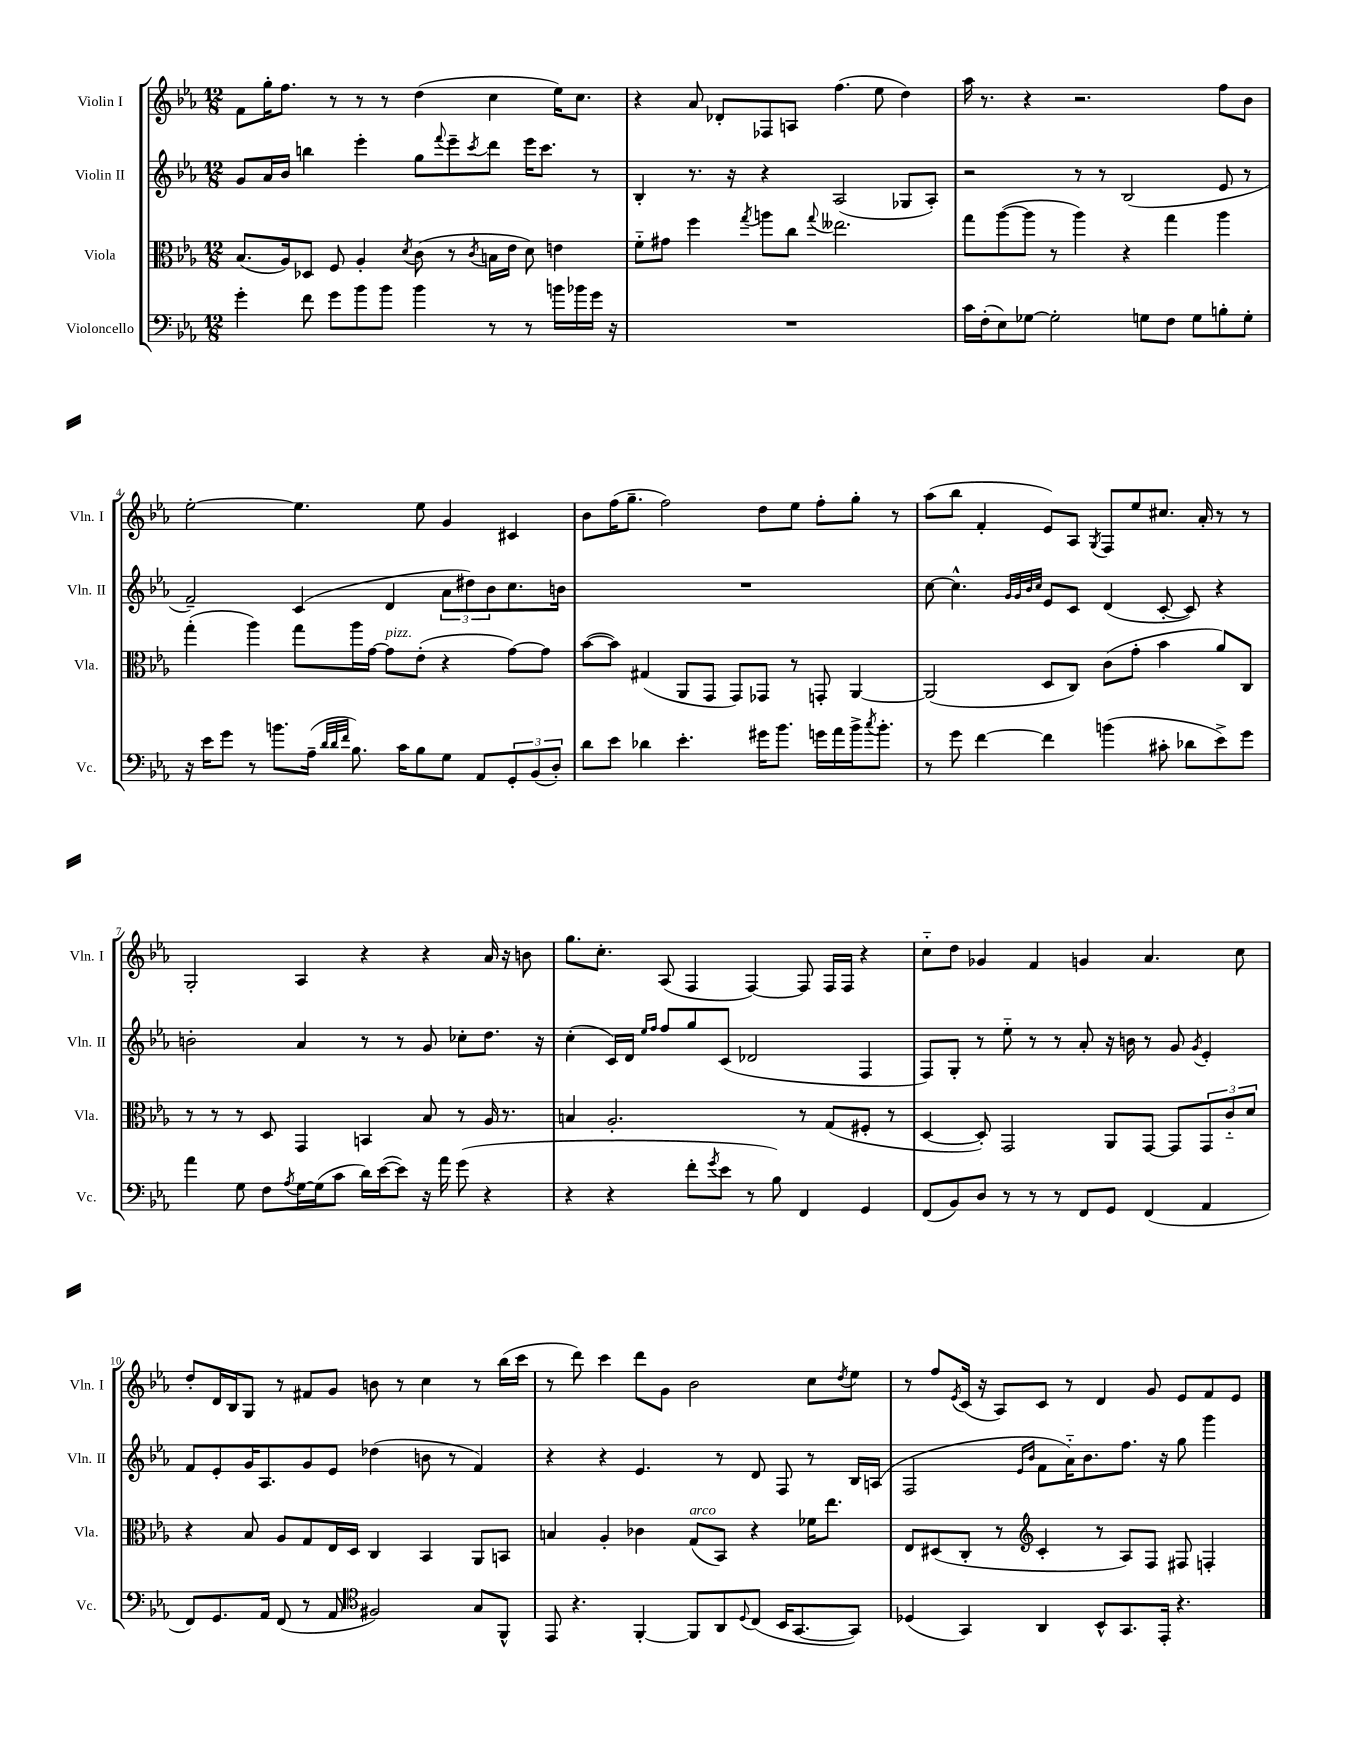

**kern	**kern	**kern	**kern
*staff4	*staff3	*staff2	*staff1
*clefF4	*clefC3	*clefG2	*clefG2
*k[b-e-a-]	*k[b-e-a-]	*k[b-e-a-]	*k[b-e-a-]
*M12/8	*M12/8	*M12/8	*M12/8
4g'	(8.B-	8g	8f
.	.	16a-	16gg'
.	16A-)	16b-	8.ff
8f	8D-	4bb	.
8g	8F	.	8r
8b-	4A-'	4eee-'	8r
8b-	.	.	8r
.	8qd	.	.
4b-	(8c	8gg	(4dd
.	.	8qqfff	.
.	8r	8eee-~	.
.	8qc	8qccc	.
8r	16B	8ddd	4cc
.	16e-	.	.
8r	8d)	16eee-	.
.	.	8.ccc	.
16b	4e	.	16ee-)
16b-	.	.	8.cc
16g	.	8r	.
16r	.	.	.
=	=	=	=
1.r	8f'~	4B-'	4r
.	8g#	.	.
.	4ff	8.r	8a-
.	.	.	8d-'
.	.	16r	.
.	8qgg	.	.
.	8aa	4r	8F-
.	8cc	.	8A
.	8qqgg	.	.
.	2.ee--	(2A-	(4.ff
.	.	.	8ee-
.	.	8G-	4dd)
.	.	8A-')	.
=	=	=	=
16c	8gg	2r	16aa-
(16F'	.	.	8.r
8E-)	([8aa-	.	.
[8G-	8aa-]	.	4r
2G-']	8r	.	.
.	4aa-)	8r	2.r
.	.	8r	.
.	4r	(2B-	.
8G	.	.	.
8F	4gg	.	.
8G	.	.	.
8B'	4aa-	8e-	8ff
8G'	.	8r	8b-
=	=	=	=
16r	(4gg'	2f~)	[2ee-'
16e-	.	.	.
8g	.	.	.
8r	4aa-)	.	.
8.b	.	.	.
.	8gg	(4c	4.ee-]
(16A-~	.	.	.
32qqd	.	.	.
32qqd	.	.	.
32qqf	.	.	.
8.B-)	16aa-	.	.
.	[16g	.	.
.	8g]	4d	.
16c	.	.	.
8B-	(8e-'	.	8ee-
8G	4r	12a-	4g
.	.	12dd#)	.
8AA-	.	.	.
.	.	12b-	.
12GG'	[8g)	8.cc	4c#
(12BB-	.	.	.
.	8g]	.	.
12D')	.	.	.
.	.	16b	.
=	=	=	=
8d	([8b-	1.r	8b-
8e-	8b-])	.	(16ff
.	.	.	8.gg~
4d-	(4G#	.	.
.	.	.	2ff)
4.e-'	8AA-	.	.
.	8GG	.	.
.	8GG)	.	.
16g#	8GG-	.	8dd
8.b-	.	.	.
.	8r	.	8ee-
16g	8GG'	.	8ff'
16a-	.	.	.
16b-^	[4AA-	.	8gg'
8qcc	.	.	.
8.b-'	.	.	.
.	.	.	8r
=	=	=	=
8r	(2AA-]	[8cc	(8aa-
8g	.	4.cc^^]	8bb-
[4f	.	.	4f'
.	.	32qqg	.
.	.	32qqg	.
.	.	32qqb-	.
.	.	32qqcc	.
4f]	8D	8e-	8e-)
.	8C)	8c	8A-
.	.	.	8qG
(4b	(8c	(4d	8F
.	8g'	.	8ee-
8c#'	4b-	[8c'	8.cc#
8d-	.	8c])	.
.	.	.	16a-'
8e-^)	8a-)	4r	8r
8g	8C	.	8r
=	=	=	=
4a-	8r	2b'	2G'
.	8r	.	.
8G	8r	.	.
8F	8D	.	.
8qA-	.	.	.
[16G	4GG	4a-	4A-
(16G]	.	.	.
8c	.	.	.
16d)	4BB	8r	4r
([16e-	.	.	.
8e-])	.	8r	.
16r	8B-	8g	4r
16a-	.	.	.
(8g	8r	8cc-'	.
4r	16A-	8.dd	16a-
.	8.r	.	16r
.	.	.	8b
.	.	16r	.
=	=	=	=
4r	4B	(4cc'	8.gg
.	.	.	8.cc'
4r	2.A-'	16c)	.
.	.	16d	.
.	.	16qqee-	.
.	.	16qqff	.
.	.	8ff	(8A-
8f'	.	8gg	4F
8qg	.	.	.
8e-	.	(8c	.
8r	.	2d-	[4F)
8B-)	.	.	.
4FF	8r	.	8F]
.	(8G	.	16F
.	.	.	16F
4GG	8F#'	4F	4r
.	8r	.	.
=	=	=	=
(8FF	[4D	8F)	8cc'~
8BB-)	.	8G'	8dd
8D	8D'])	8r	4g-
8r	2GG	8ee-'~	.
8r	.	8r	4f
8r	.	8r	.
8FF	.	8a-'	4g
8GG	8AA-	16r	.
.	.	16b	.
(4FF	[8GG	8r	4.a-
.	8GG]	8g	.
.	.	8qg	.
4AA-	12GG	4e-'	.
.	12c'~	.	.
.	.	.	8cc
.	12d	.	.
=	=	=	=
8FF)	4r	8f	8dd'
8.GG	.	8e-'	16d
.	.	.	16B-
.	8B-	16g	8G
16AA-	.	8.A-	.
(8FF	8A-	.	8r
8r	8G	8g	8f#
8AA-	16E-	8e-	8g
.	16D	.	.
*clefC4	*	*	*
2F#)	4C	(4dd-	8b
.	.	.	8r
.	4BB-	8b	4cc
.	.	8r	.
8G	8AA-	4f)	8r
8FF^^	8BB	.	(16bb-
.	.	.	16ccc
=	=	=	=
8EE-	4B	4r	8r
4.r	.	.	8ddd)
.	4A-'	4r	4ccc
[4FF'	4c-	4.e-	8ddd
.	.	.	8g
8FF]	(8G	.	2b-
8AA-	8BB-)	8r	.
8qqD	.	.	.
(8C	4r	8d	.
16BB-	.	8F	.
[8.GG	.	.	.
.	16f-	8r	8cc
.	8.ee-	.	.
.	.	.	8qdd
8GG])	.	16B-	8ee-
.	.	(16A	.
=	=	=	=
(4D-	8E-	2F	8r
.	(8D#	.	8ff
.	.	.	8qe-
4GG)	8C'	.	(16c
.	.	.	16r
.	8r	.	8A-)
*	*clefG2	*	*
.	.	16qqe-	.
.	.	16qqb-	.
4AA-	4c'	8f	8c
.	.	16a-'~)	8r
.	.	8.b-	.
8BB-^^	8r	.	4d
8.GG	8A-)	8.ff	.
.	8F	.	8g
16EE-'	.	16r	.
4.r	8F#	8gg	8e-
.	4F'	4ggg	8f
.	.	.	8e-
==	==	==	==
*-	*-	*-	*-
